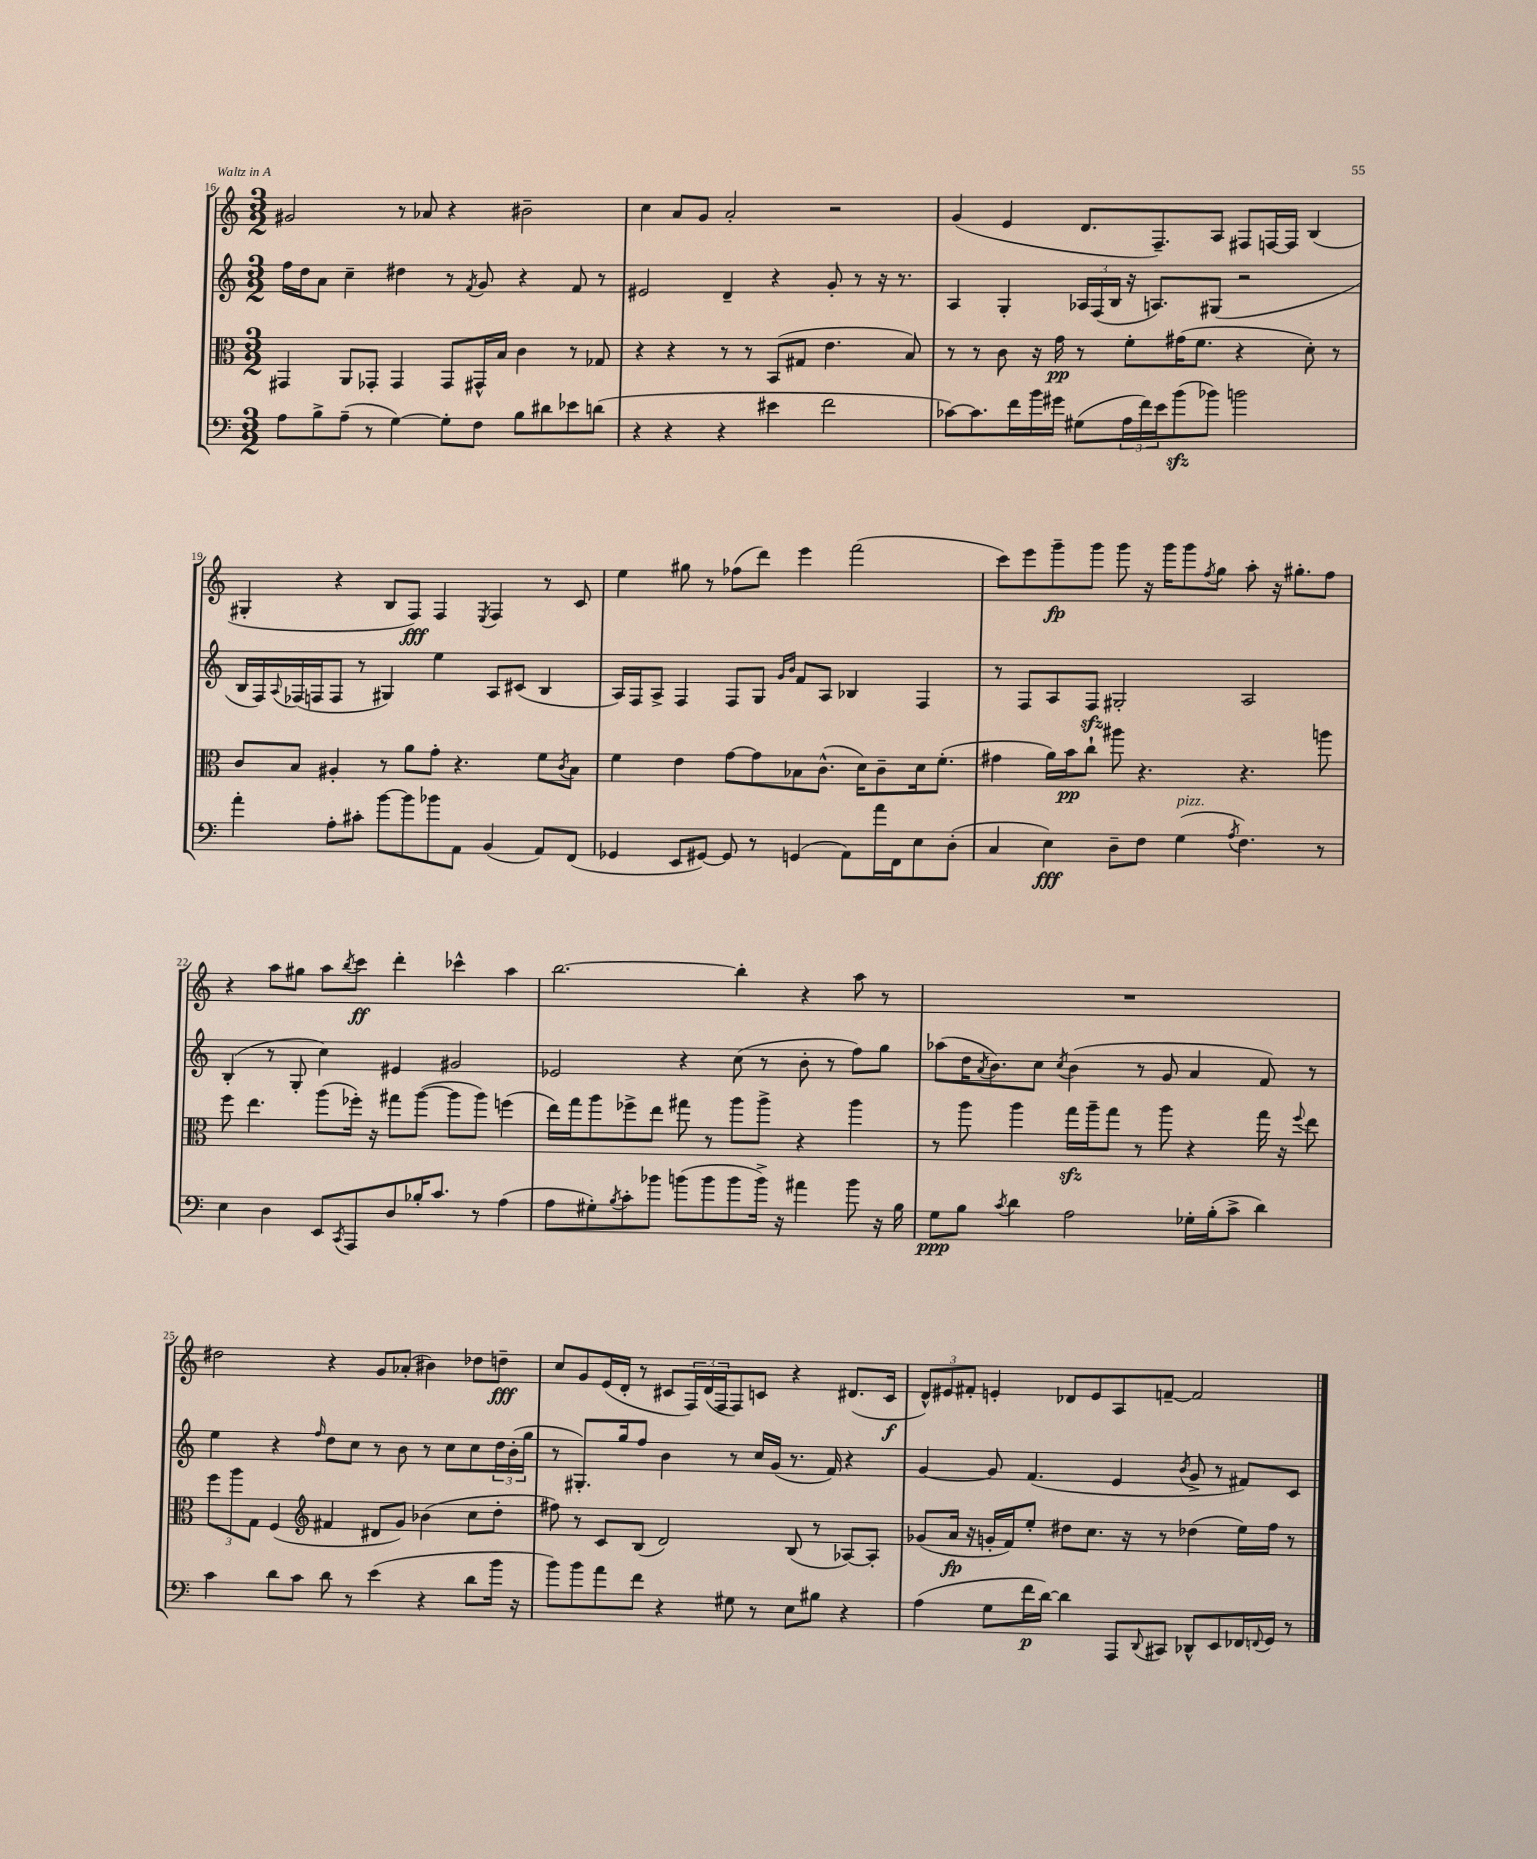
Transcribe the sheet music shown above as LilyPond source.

<<
\new StaffGroup <<
\new Staff = "s0" {
    \clef treble \key c \major \numericTimeSignature \time 3/2
    gis'2 r8 aes'8 r4 bis'2-- |
    c''4 a'8 g'8 a'2-. r2 |
    g'4( e'4 d'8. f8.--) a8 fis8 f16~ f16 b4( |
    gis4-. r4 b8 f8\fff) f4 \acciaccatura { e8 } f4 r8 c'8 |
    e''4 gis''8 r8 fes''8( d'''8) e'''4 f'''2( |
    c'''8) e'''8 g'''8--\fp g'''8 g'''8 r16 g'''16 g'''8 \acciaccatura { f''8 } g''8 a''8-. r16 gis''8.-. f''8 |
    r4 a''8 gis''8 a''8 \acciaccatura { b''8 } c'''8\ff d'''4-. ces'''4-^ a''4 |
    b''2.~ b''4-. r4 a''8 r8 |
    R1. |
    dis''2 r4 g'8 aes'8-.( bis'4) des''8 d''8--\fff |
    c''8 g'8 e'16( d'16-. r8 cis'8 \tuplet 3/2 { f16) d'16( f16 } f8) c'8 r4 dis'8.( c'16\f |
    \tuplet 3/2 { d'8-^) eis'8 fis'8-. } e'4-. des'8 e'8 a8 f'8~-- f'2 \bar "|." |
}
\new Staff = "s1" {
    \clef treble \key c \major \numericTimeSignature \time 3/2
    f''16 d''16 a'8 c''4-- dis''4 r8 \acciaccatura { f'8 } g'8 r4 f'8 r8 |
    eis'2 d'4-- r4 g'8-. r8 r16 r8. |
    a4 g4-. \tuplet 3/2 { aes16 f16( b16 } r16 a8.) gis8( r2 |
    b16 f16) \appoggiatura { a8 } fes16( f16 f8 r8 gis4) e''4 a8 cis'8( b4 |
    a16) f16 a8-> f4 f8 g8 \grace { g'16 b'16 } f'8 a8 bes4 f4 |
    r8 f8 a8 f8\sfz gis2-. a2 |
    b4-.( r8 g8-. c''4) eis'4 gis'2 |
    ees'2 r4 c''8( r8 b'8-. r8 f''8) g''8 |
    aes''8( d''16 \acciaccatura { a'8 } b'8.) c''8 \acciaccatura { c''8 } b'4( r8 g'8 a'4 f'8) r8 |
    e''4 r4 \grace { f''16 } d''8 c''8 r8 b'8 r8 c''8 c''8 \tuplet 3/2 { d''16 b'16-.( g''16 } |
    r8 gis8.-.) g''16 f''8 b'4 r8 c''16 g'16( r8. f'16) r4 |
    g'4~ g'8 f'4.( e'4 \acciaccatura { b'8 } g'8-> r8 fis'8) c'8 \bar "|." |
}
\new Staff = "s2" {
    \clef alto \key c \major \numericTimeSignature \time 3/2
    gis,4 a,8 ges,8-. ges,4 ges,8 gis,16-^ b16 c'4 r8 ges8 |
    r4 r4 r8 r8 b,8( gis8 e'4. b8) |
    r8 r8 c'8 r16 g'16\pp r8 f'8-. gis'16( f'8. r4 d'8-.) r8 |
    c'8 b8 ais4-. r8 a'8 g'8-. r4. f'8 \acciaccatura { c'8 } b8 |
    f'4 e'4 g'8~ g'8 bes8 c'8.-^( d'16) c'8-- d'16 f'8.-.( |
    gis'4 a'16) b'16\pp c''8-! ais''8 r4. r4. a''8 |
    f''8 e''4. a''8( fes''16-.) r16 gis''8 a''8~( a''8 a''8) f''4( |
    e''16) g''16 a''8 fes''8-> e''8 gis''8 r8 a''8 a''8-> r4 a''4 |
    r8 a''8 a''4 g''16\sfz a''16-- g''8 r8 a''8 r4 g''16 r16 \appoggiatura { f''8 } e''8 |
    \tuplet 3/2 { f''8 a''8 g8 } f4( \clef treble fis'4 dis'8 g'8) bes'4( c''8 d''8-. |
    fis''8) r8 c'8 b8( d'2) b8( r8 aes8~) aes8-. |
    ges'8( a'16\fp r16 g'16-. f'16) e''8-. dis''8 c''8. r16 r8 des''4( e''16) f''16 r8 \bar "|." |
}
\new Staff = "s3" {
    \clef bass \key c \major \numericTimeSignature \time 3/2
    a8 b8-> a8--( r8 g4~) g8-. f8 b8 dis'8 ees'8 d'8( |
    r4 r4 r4 eis'4 f'2 |
    ces'8~) ces'8. f'16 b'16 gis'16 gis8( \tuplet 3/2 { a16 f'16) e'16 } b'8\sfz( bes'8) b'2 |
    a'4-. a8-. cis'8-. b'8~ b'8 bes'8 a,8 b,4( a,8) f,8( |
    ges,4 e,8 gis,8~) gis,8 r8 g,4( a,8) a'16 f,16 e8 d8-.( |
    c4 e4\fff) d8-- f8 g4^\markup { \italic "pizz." }( \acciaccatura { a8 } f4.) r8 |
    e4 d4 e,8 \acciaccatura { c,8 } a,,8 d8 bes16-. c'8. r8 a4( |
    a8 gis8-.) \acciaccatura { b8 } c'8-. bes'8 b'8( b'8 b'8 b'16->) r16 ais'4 b'8 r16 b16 |
    g8\ppp b8 \acciaccatura { c'8 } d'4 a2 ges16-. b16-.( c'8-> d'4) |
    c'4 d'8 c'8 d'8 r8 e'4( r4 d'8 b'16 r16 |
    b'8) b'8 a'8 f'8 r4 gis8 r8 e8 bis8 r4 |
    a4( g8 f'16\p d'16~) d'4 a,,8 \appoggiatura { d,8 } cis,8 des,8-^ e,8 fes,16 \appoggiatura { f,8 } g,16 r8 \bar "|." |
}
>>
>>
\layout { \context { \Score currentBarNumber = #16 } }
